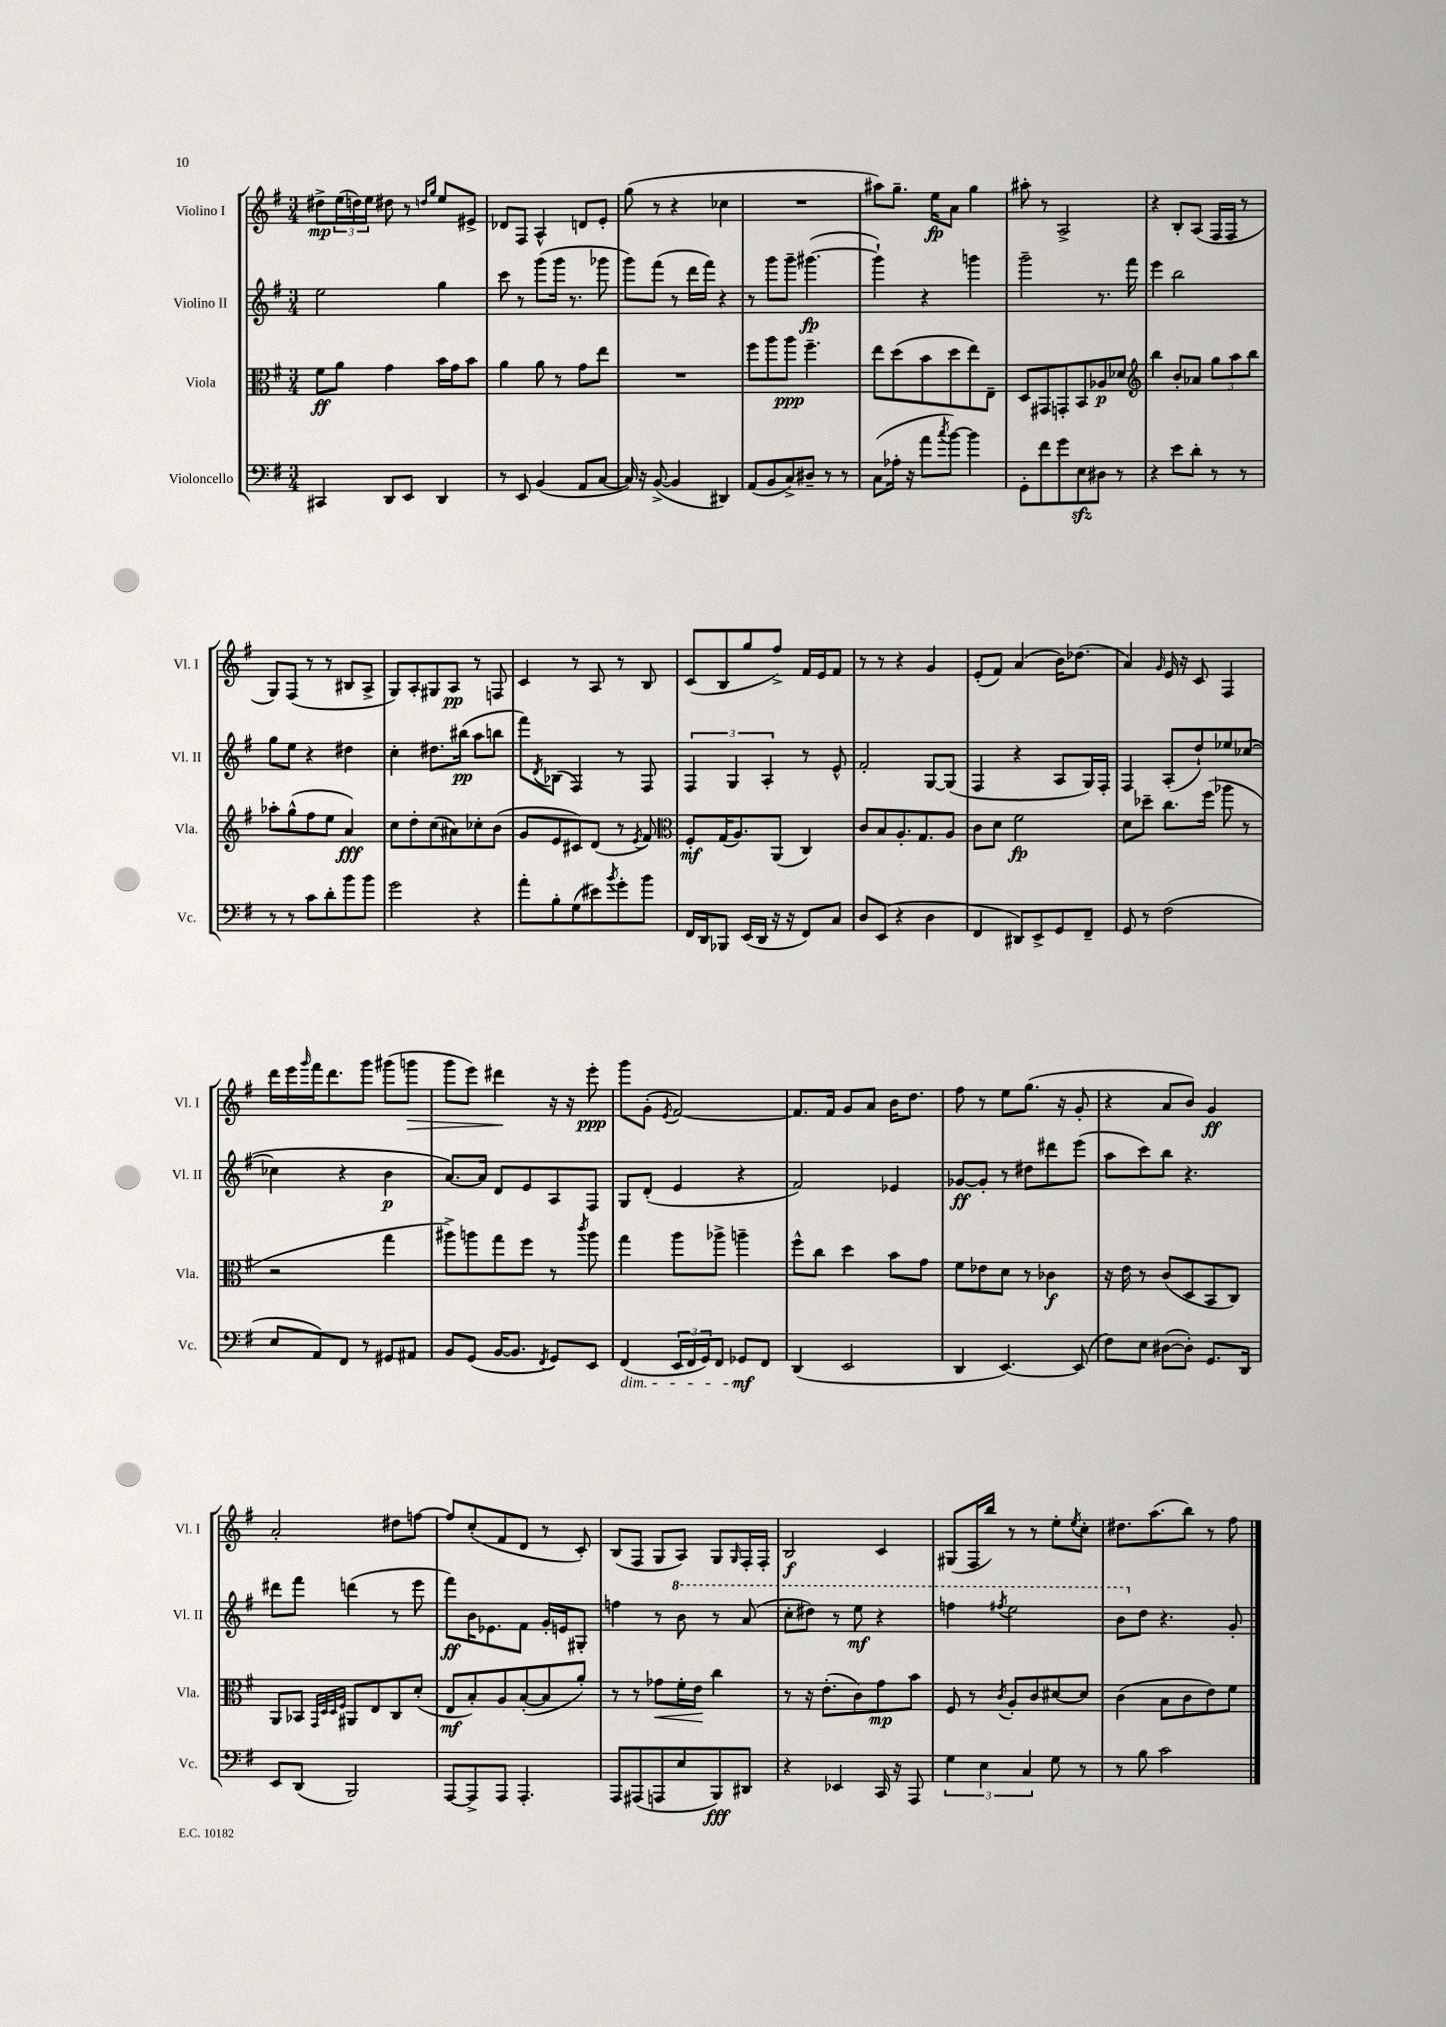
<<
\new StaffGroup <<
\new Staff = "s0" \with { instrumentName = "Violino I" shortInstrumentName = "Vl. I" } {
    \clef treble \key g \major \numericTimeSignature \time 3/4
    dis''8->\mp \tuplet 3/2 { e''16( d''16) e''16 } dis''8 r8 \grace { d''16 g''16 } e''8 eis'8-> |
    des'8 fis8 a4-^ d'8 e'8-. |
    g''8( r8 r4 ces''4 |
    R2. |
    ais''8) g''8.-- e''16\fp a'8 g''4 |
    ais''8-. r8 a2-> |
    r4 b8-. a8( fis16 fis16 r8 |
    g8) fis8( r8 r8 bis8 a8-> |
    g8) a8-. gis8 a8\pp r8 f8 |
    c'4 r8 a8 r8 b8 |
    c'8( b8 g''8 fis''8->) fis'16 e'16 fis'8 |
    r8 r8 r4 g'4 |
    e'8-.( fis'8) a'4( b'16) des''8.( |
    a'4) \grace { g'16 } e'16 r16 c'8 fis4 |
    d'''16 e'''16 \grace { g'''16 } fis'''16 d'''8. g'''8 gis'''8( g'''8\> |
    g'''8 e'''8) dis'''4\! r16 r16 e'''8-.\ppp |
    g'''8 g'8-.( \acciaccatura { e'8 } fis'2~) |
    fis'8. fis'16 g'8 a'8 b'16 d''8. |
    fis''8 r8 e''8 g''8.( r16 g'8-. |
    r4 a'8 b'8) g'4\ff |
    a'2-. dis''8 f''8~ |
    f''8 c''8-.( fis'8 d'8 r8 c'8-.) |
    b8( fis8 g8 a8) g8 \grace { g16 } fis16-. fis16-. |
    b2\f c'4 |
    gis8( fis16 b''16) r8 r8 e''8-. \acciaccatura { e''8 } c''8-. |
    dis''8. a''8.( b''8) r8 fis''8 \bar "|." |
}
\new Staff = "s1" \with { instrumentName = "Violino II" shortInstrumentName = "Vl. II" } {
    \clef treble \key g \major \numericTimeSignature \time 3/4
    e''2 g''4 |
    c'''8 r8 g'''8( g'''16 r8. ges'''8 |
    g'''8) fis'''8( r8 d'''16 fis'''16) r4 |
    r8 g'''8 g'''8-- gis'''4.~\fp( |
    gis'''4-!) r4 g'''4 |
    g'''2-- r8. fis'''16 |
    e'''4 b''2 |
    g''8 e''8 r4 dis''4 |
    c''4-. dis''8. bis''16\pp( a''8 b''8 |
    fis'''8) \acciaccatura { d'8 } bes8( fis4) r8 fis8 |
    \tuplet 3/2 { fis4 g4 a4-. } r8 e'8-^ |
    fis'2-. g8~ g8( |
    fis4 r4 a8 g16) fis16-. |
    fis4 a8-.( d''8-!) ees''8 ces''8~( |
    ces''4 r4 b'4\p |
    a'8.~) a'16 d'8 e'8 a8 fis8 |
    g8 d'8-.( e'4 r4 |
    fis'2) ees'4 |
    ges'8~\ff ges'8-. r8 dis''8 dis'''8 e'''8( |
    a''8 c'''8) b''8 r4. |
    dis'''8 fis'''8 d'''4( r8 e'''8 |
    fis'''8\ff) b'16 ees'8. fis'8 g'16-. e'16 gis8-. |
    f''4 r8 \ottava #1 b''8 r8 a''8( |
    c'''8-. dis'''8) r8 e'''8\mf r4 |
    f'''4 \acciaccatura { fis'''8 } e'''2 |
    b''8 \ottava #0 d''8 r4. g'8-. \bar "|." |
}
\new Staff = "s2" \with { instrumentName = "Viola" shortInstrumentName = "Vla." } {
    \clef alto \key g \major \numericTimeSignature \time 3/4
    fis'8\ff a'8 g'4 b'16 g'16 b'8 |
    a'4 a'8 r8 g'8 e''8 |
    R2. |
    fis''8 a''8 a''8\ppp fis''4.-- |
    e''8 d''8( b'8 d''8 e''8) e8-- |
    d8 gis,8 g,8-. b,8 aes8\p des'8 |
    \clef treble b''4 b'8-. aes'8 \tuplet 3/2 { g''8 a''8 b''8 } |
    aes''8-. g''8-^( fis''8 e''8 a'4\fff) |
    c''8 d''8-. c''8( ais'8) ces''8-. b'8( |
    g'8 e'8 cis'8) d'8( r8 \acciaccatura { e'8 } fis'8) |
    \clef alto fis8-.\mf g16( a8.) a,8( c4) |
    c'8 b8 a8.-. g8. a8 |
    c'8 d'8 fis'2\fp |
    d'8 des''8-- c''8. fis''16( aes''8 r8 |
    r2 g''4 |
    ais''8->) a''8 g''8 fis''8 r8 \acciaccatura { c'''8 } a''8 |
    g''4 a''8 aes''8-> a''4-- |
    fis''8-^ c''8 d''4 b'8 g'8 |
    fis'8 ees'8 d'8 r8 ces'4\f |
    r16 e'16 r8 c'8( d8 b,8 c8) |
    a,8 bes,8 \grace { g,32 d32 d32 fis32 } ais,8 e8 c8 d'8-.( |
    e8\mf b8-.) a8 b8~-.( b8 a'8-.) |
    r8 r8 ges'8\< fis'16-. e'16\! c''4 |
    r8 r16 e'8.-.( c'8) g'8\mp b'8 |
    fis8 r8 \acciaccatura { c'8 } a8-. c'8 dis'8~ dis'8 |
    c'4( b8 c'8 e'8) fis'8 \bar "|." |
}
\new Staff = "s3" \with { instrumentName = "Violoncello" shortInstrumentName = "Vc." } {
    \clef bass \key g \major \numericTimeSignature \time 3/4
    cis,4 d,8 e,8 d,4 |
    r8 e,8 b,4( a,8 c8~ |
    c16) r16 b,8~->( b,4 dis,4) |
    a,8( b,8 c8->) dis8-- r8 r8 |
    c8( aes16-. r16 a'8 \acciaccatura { c''8 } b'8~) b'4 |
    g,8-. fis'8 g'8 e8\sfz dis8 r8 |
    r4 e'8 d'8-. r8 r8 |
    r8 r8 c'8 d'8-. b'8 b'8 |
    g'2 r4 |
    a'8-. b8-. g8( eis'8) \acciaccatura { b'8 } g'8-. b'8 |
    fis,16 d,16 bes,,8 e,16( d,16 r16 r16 fis,8) c8 |
    d8 e,8( r4 d4 |
    fis,4 dis,8) e,8-> g,8 fis,8-- |
    g,8 r8 fis2( |
    e8 a,8) fis,8 r8 gis,8 ais,8 |
    b,8 g,8( b,16~ b,8. \acciaccatura { fis,8 } g,8) e,8 |
    fis,4\dim( \tuplet 3/2 { e,16 fis,16 g,16) } fis,8 ges,8\mf\! fis,8 |
    d,4( e,2 |
    d,4 e,4.~) e,8( |
    fis8) e8 dis8~( dis8-.) g,8. d,16 |
    e,8 d,8( b,,2) |
    a,,8~ a,,8-> a,,8 a,,4.-. |
    a,,8 ais,,8( a,,8 e8 b,,8\fff) dis,8 |
    r4 ees,4 c,16 r16 a,,8 |
    \tuplet 3/2 { g4 e4 c4 } g8 r8 |
    r8 b8 c'2 \bar "|." |
}
>>
>>
\layout { \context { \Score \remove "Bar_number_engraver" } }
